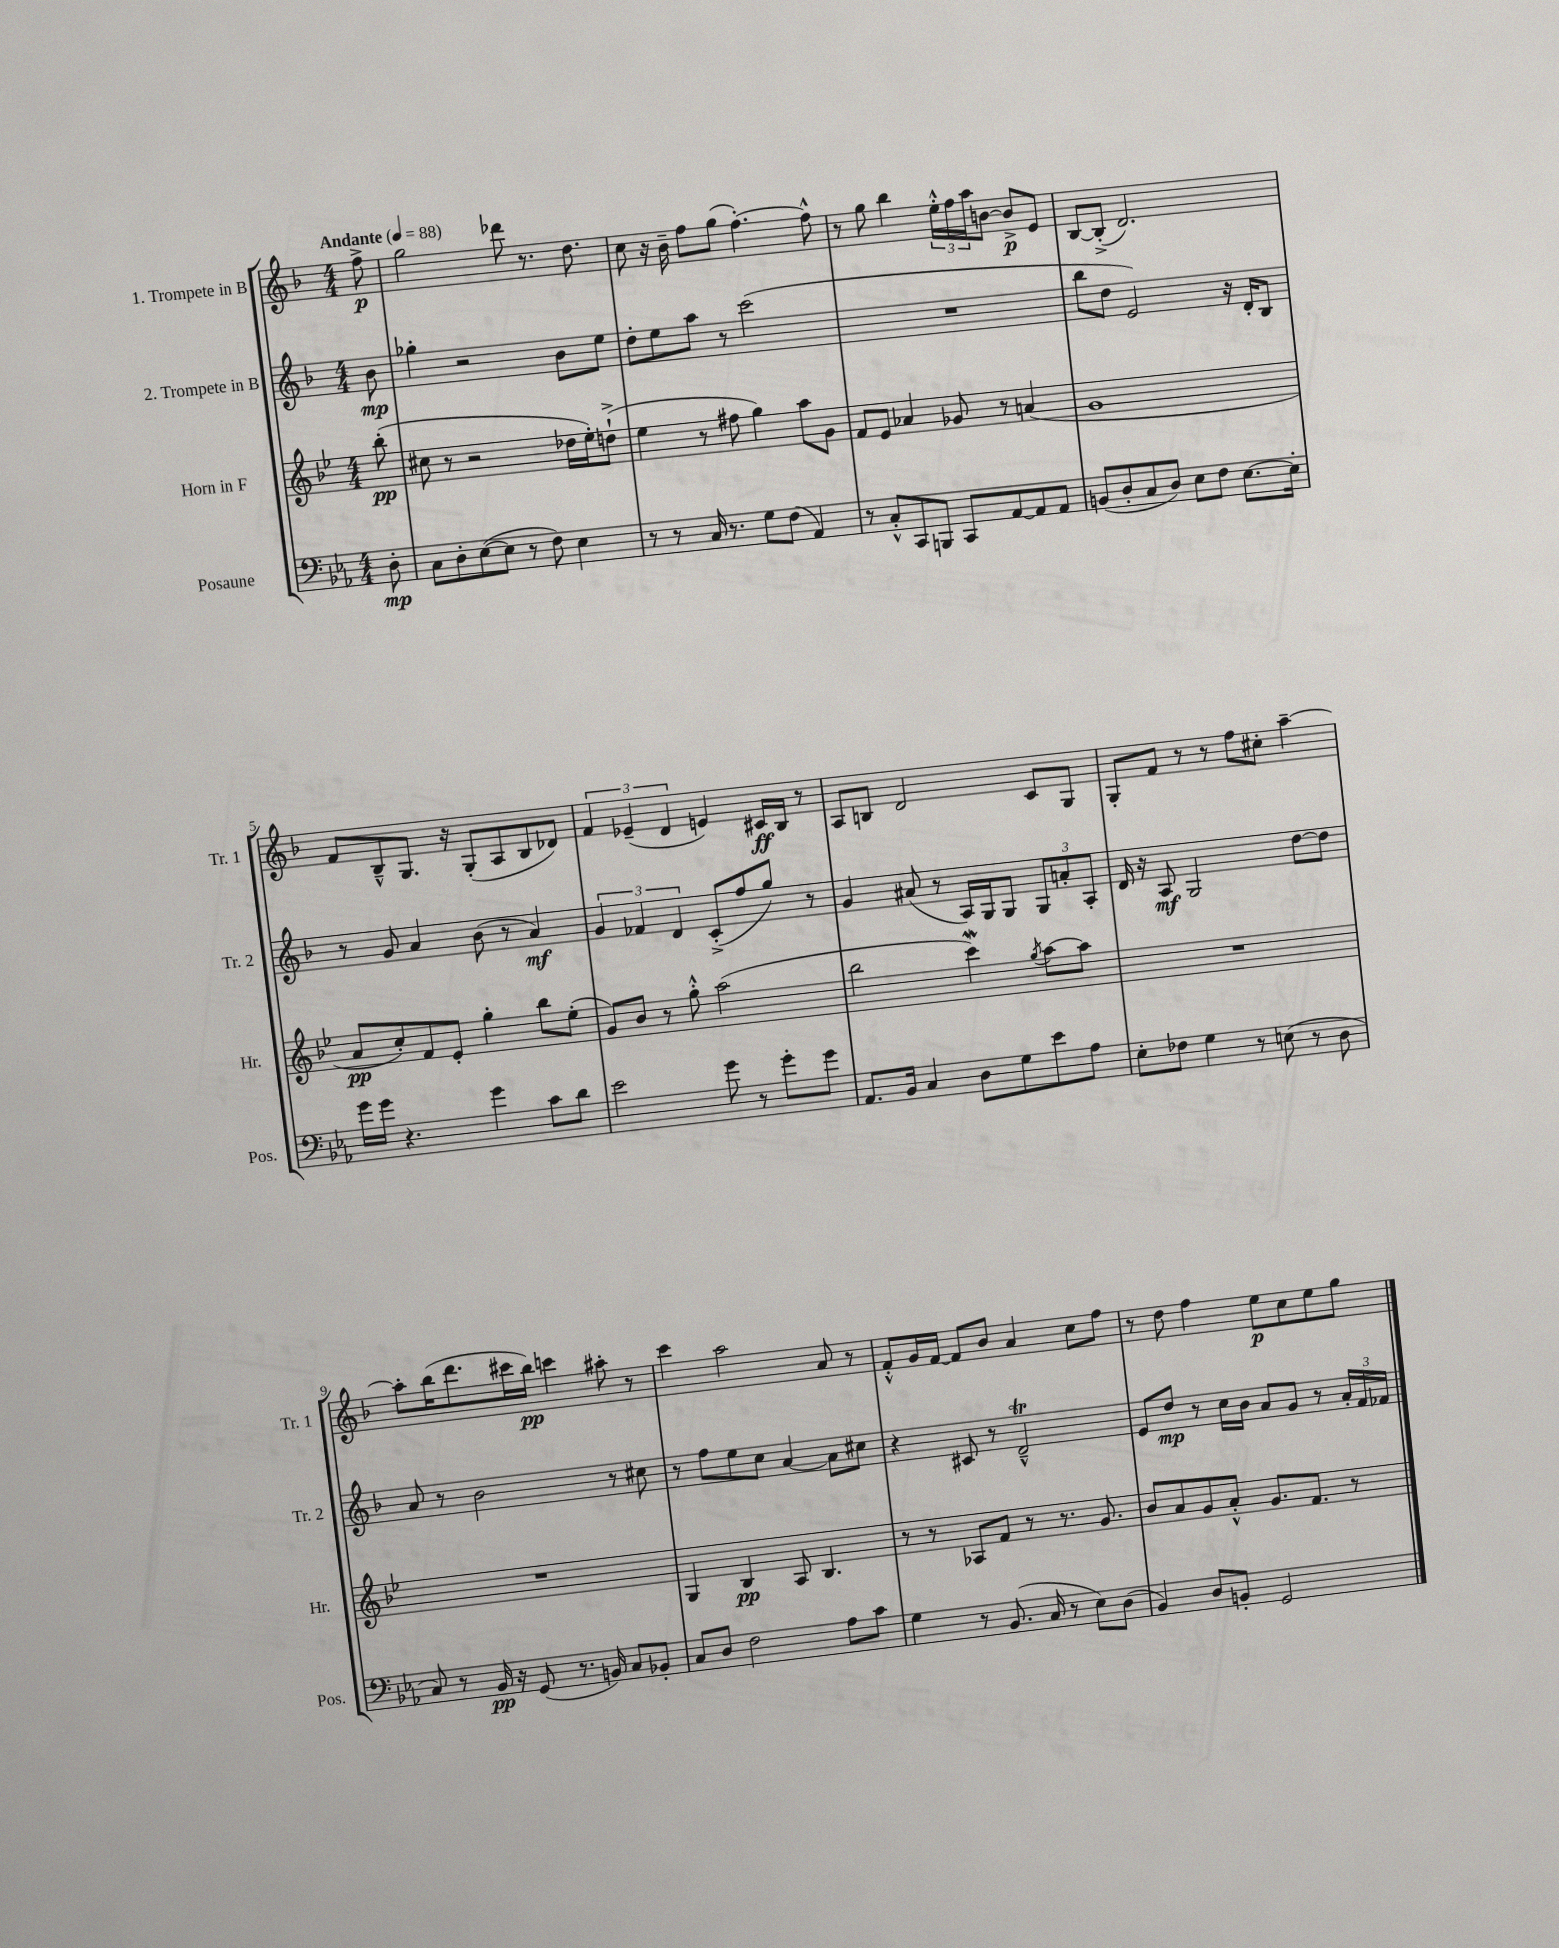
<<
\new StaffGroup <<
\new Staff = "s0" \with { instrumentName = "1. Trompete in B" shortInstrumentName = "Tr. 1" } {
    \clef treble \key f \major \numericTimeSignature \time 4/4 \partial 8 \tempo "Andante" 4 = 88
    f''8->\p |
    g''2 des'''8 r8. d''8. |
    c''8 r16 bes'16-- f''8 g''8( f''4.~-.) f''8-^ |
    r8 g''8 bes''4 \tuplet 3/2 { e''16-.-^ f''16 a''16 } b'8~ b'8->\p e'8 |
    bes8~ bes8-.->( d'2.) |
    f'8 bes8---^ g8. r16 g8-.( a8 bes8 des'8) |
    \tuplet 3/2 { f'4 ees'4--( d'4 } e'4) cis'16\ff bes16 r8 |
    a8 b8 d'2 c'8 g8 |
    g8-. f'8 r8 r8 f''8 cis''8-. a''4~-- |
    a''8-. bes''16( d'''8. cis'''16 bes''16\pp) c'''4 ais''8-. r8 |
    c'''4 a''2 a'8 r8 |
    f'8-.-^ g'16 f'16~ f'8 bes'8 a'4 c''8 f''8 |
    r8 d''8 f''4 e''8\p c''8 e''8 g''8 \bar "|." |
}
\new Staff = "s1" \with { instrumentName = "2. Trompete in B" shortInstrumentName = "Tr. 2" } {
    \clef treble \key f \major \numericTimeSignature \time 4/4 \partial 8
    bes'8\mp |
    ges''4-. r2 bes'8 e''8 |
    d''8-. e''8 a''8 r8 c'''2( |
    R1 |
    bes''8 d''8 e'2) r16 d'16-. bes8 |
    r8 g'8 a'4 bes'8( r8 a'4\mf) |
    \tuplet 3/2 { g'4 fes'4 d'4 } c'8-.->( f''8 g''8) r8 |
    g'4 ais'8( r8 a16) g16 g8 \tuplet 3/2 { g8 a'8-. a8-. } |
    d'16 r16 a8\mf g2 d''8~ d''8 |
    a'8 r8 bes'2 r8 cis''8 |
    r8 f''8 e''8 c''8 a'4~ a'8 cis''8 |
    r4 cis'8 r8 d'2---^\trill |
    e'8 d''8\mp r8 c''16 bes'16 a'8 g'8 r8 \tuplet 3/2 { a'16-. f'16 fes'16 } \bar "|." |
}
\new Staff = "s2" \with { instrumentName = "Horn in F" shortInstrumentName = "Hr." } {
    \clef treble \key bes \major \numericTimeSignature \time 4/4 \partial 8
    bes''8-.\pp( |
    cis''8 r8 r2 des''16 ees''16-.) d''8-!->( |
    ees''4 r8 fis''8 g''4) a''8 g'8 |
    f'8 ees'8 aes'4 ges'8 r8 a'4( |
    g'1 |
    a'8\pp c''8-.) f'8 ees'8-. g''4-. bes''8 ees''8-.( |
    g'8) bes'8 r8 g''8-.-^ a''2( |
    bes''2 c'''4\mordent) \acciaccatura { g''8 } a''8~ a''8 |
    R1 |
    R1 |
    g4 bes4\pp a8 bes4. |
    r8 r8 aes8 f'8 r8 r8. g'8. |
    bes'8 a'8 g'8 a'8-.-^ g'8. f'8. r8 \bar "|." |
}
\new Staff = "s3" \with { instrumentName = "Posaune" shortInstrumentName = "Pos." } {
    \clef bass \key ees \major \numericTimeSignature \time 4/4 \partial 8
    d8-.\mp |
    c8 d8-. ees8~( ees8 r8 f8) ees4 |
    r8 r8 c16 r8. g8 f8( aes,4) |
    r8 c8-.-^ c,8 b,,8 c,8 aes,8~ aes,8 aes,8 |
    b,8( d8-. c8 d8) ees8 f8 ees8.~ ees16-. |
    g'16 g'16 r4. g'4 c'8 d'8 |
    ees'2 g'8 r8 g'8-. g'8 |
    aes,8. bes,16 c4 d8 g8 ees'8 aes8 |
    ees8-. fes8 g4 r8 e8( r8 d8 |
    c8) r8 bes,16\pp r16 g,8( r8. b,16) c8 bes,8-. |
    c8 d8 f2 aes8 c'8 |
    g4 r8 bes,8.( c16 r8 ees8) d8( |
    bes,4) d8 b,8-. g,2 \bar "|." |
}
>>
>>
